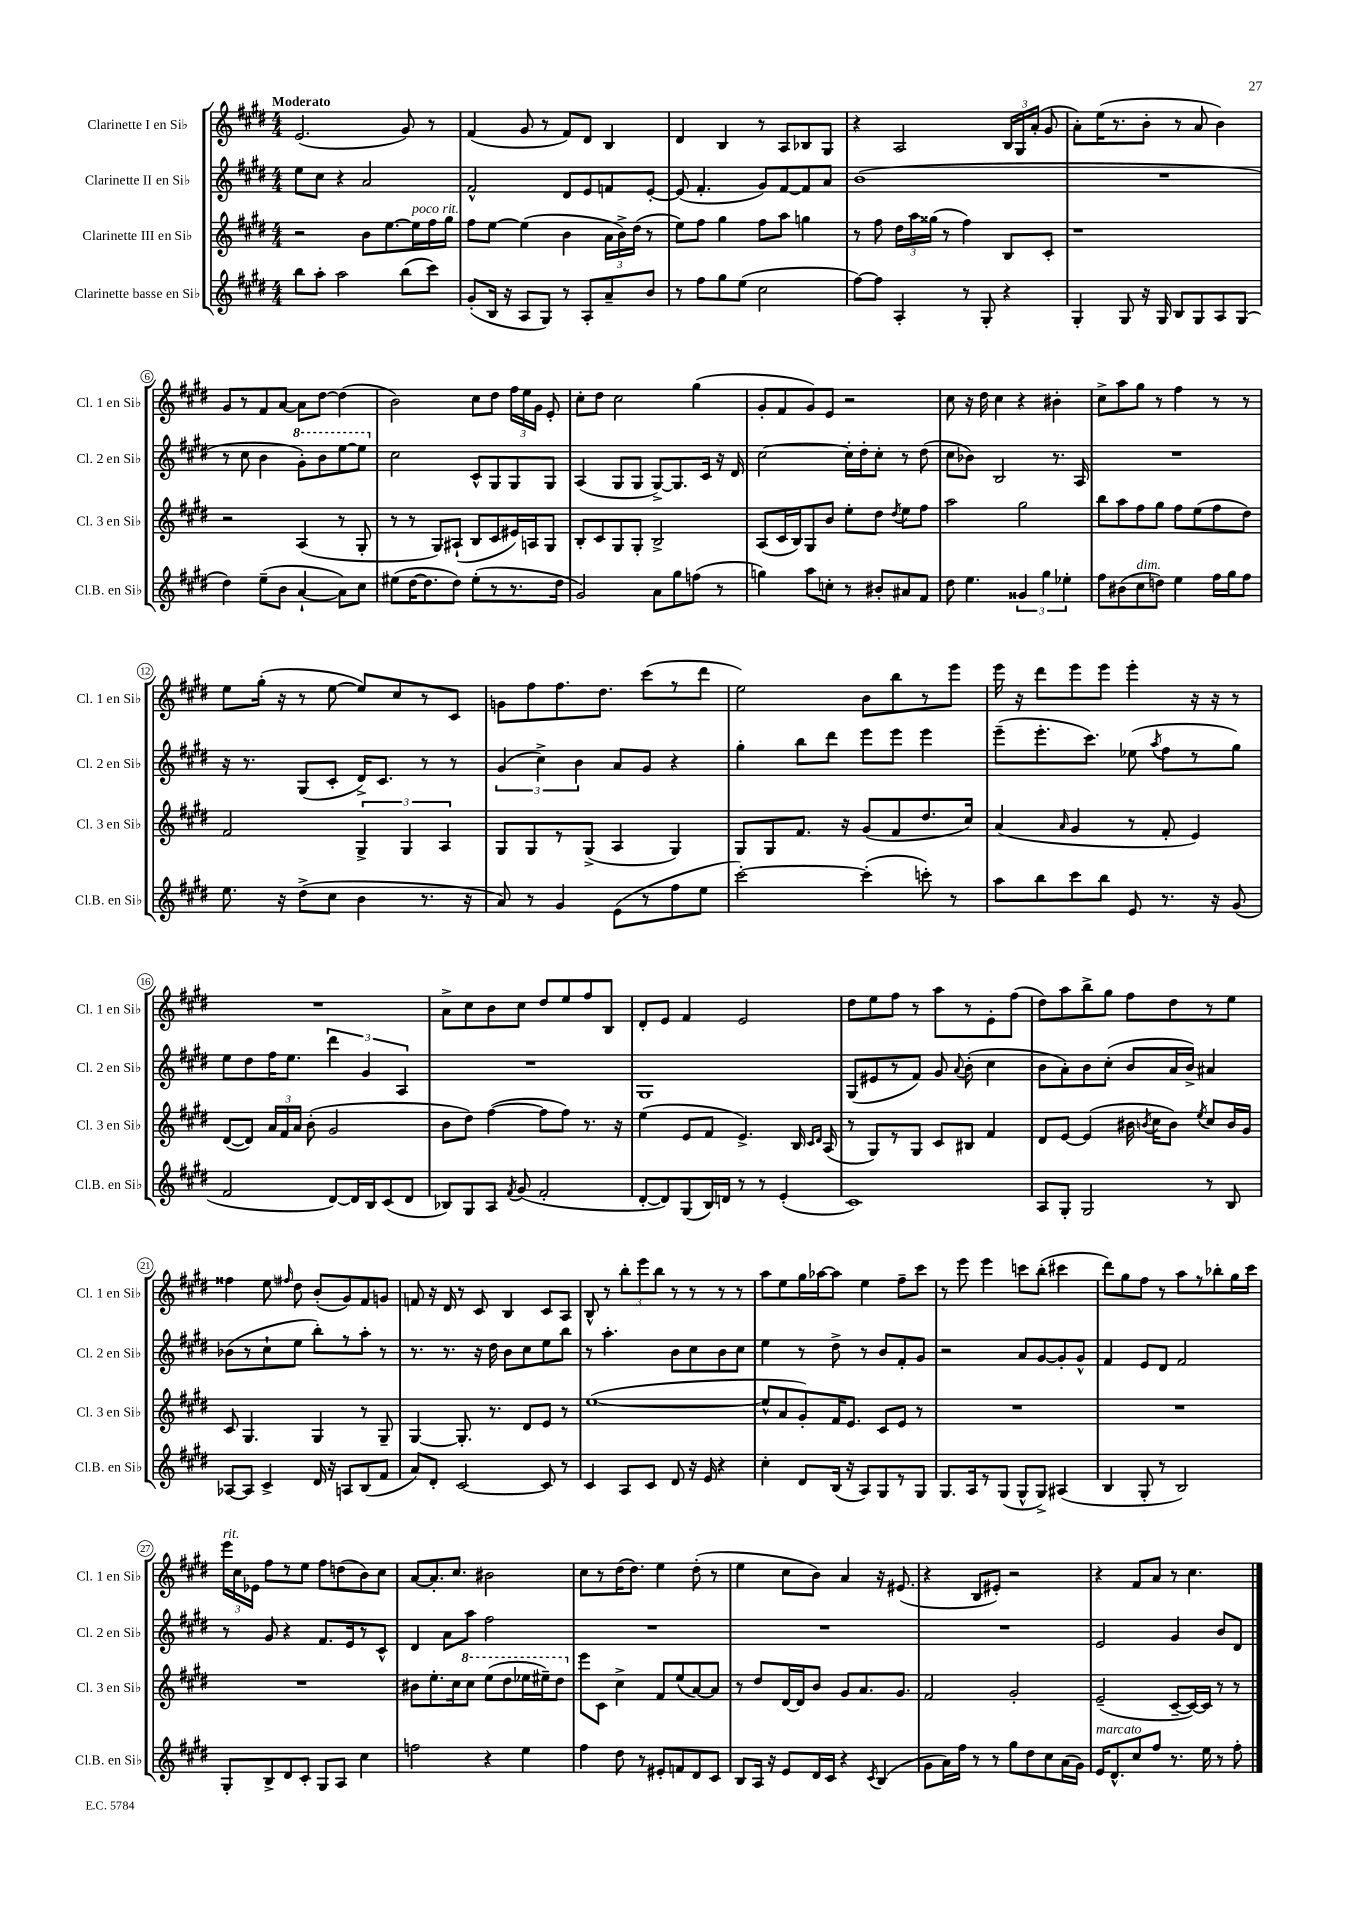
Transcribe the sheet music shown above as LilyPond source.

<<
\new StaffGroup <<
\new Staff = "s0" \with { instrumentName = "Clarinette I en Sib" shortInstrumentName = "Cl. 1 en Sib" } {
    \clef treble \key e \major \numericTimeSignature \time 4/4 \tempo "Moderato"
    \autoBeamOff e'2.( gis'8) r8 |
    fis'4( gis'8 r8 fis'8[) dis'8] b4 |
    dis'4 b4 r8 a8[ bes8 gis8] |
    r4 a2 \tuplet 3/2 { b16[ gis16 a'16]-.( } gis'8 |
    a'8[-.) e''16( r8. b'8]-. r8 a'8 b'4) |
    gis'8[ r8 fis'8 a'8]~ a'8[ dis''8]~ dis''4( |
    b'2) cis''8[ dis''8] \tuplet 3/2 { fis''16[ e''16 gis'16] } e'8-. |
    cis''8[-. dis''8] cis''2 gis''4( |
    gis'8[-. fis'8 gis'8) e'8] r2 |
    cis''8 r16 dis''16 cis''4 r4 bis'4-. |
    cis''8[-> a''8 gis''8] r8 fis''4 r8 r8 |
    e''8[ gis''16]-.( r16 r8 e''8~ e''8[) cis''8 r8 cis'8] |
    g'8[ fis''8 fis''8. dis''8.] cis'''8[( r8 dis'''8] |
    e''2) b'8[ b''8 r8 e'''8] |
    e'''16 r16 dis'''8[ e'''8 e'''8] e'''4-. r16 r16 r8 |
    R1 |
    a'8[-> cis''8 b'8 cis''8] dis''8[ e''8 fis''8 b8] |
    dis'8[-. e'8] fis'4 e'2 |
    dis''8[ e''8 fis''8] r8 a''8[ r8 e'8-. fis''8]( |
    dis''8[) a''8 b''8-> gis''8] fis''8[ dis''8 r8 e''8] |
    fisis''4 e''8 \grace { fis''16 } dis''8 b'8[-.( gis'8) fis'8 g'8] |
    f'8 r16 dis'16 r8 cis'8 b4 cis'8[ a8] |
    b8-^ r8 \tuplet 3/2 { b''8[-. e'''8 b''8] } r8 r8 r8 r8 |
    a''8[ e''8 gis''16 aes''16~ aes''8] e''4 fis''8[-- cis'''8] |
    r8 e'''8 e'''4 c'''8[ b''8]-.( cis'''4 |
    dis'''8[) gis''8 fis''8] r8 a''8[ r8 bes''8-. gis''16 cis'''16] |
    \tuplet 3/2 { e'''16[^\markup { \italic "rit." } cis''16 ees'16] } fis''8[ r8 e''8] fis''8[ d''8( b'8) cis''8] |
    a'8[~ a'8.-. cis''8.] bis'2 |
    cis''8[ r8 dis''16( dis''8.]) e''4 dis''8-.( r8 |
    e''4 cis''8[ b'8]) a'4 r16 eis'8.( |
    r4 b8[ eis'8]-.) r2 |
    r4 fis'8[ a'8] r8 cis''4. \bar "|." |
}
\new Staff = "s1" \with { instrumentName = "Clarinette II en Sib" shortInstrumentName = "Cl. 2 en Sib" } {
    \clef treble \key e \major \numericTimeSignature \time 4/4
    \autoBeamOff e''8[ cis''8] r4 a'2 |
    fis'2-^ dis'8[ e'8 f'8 e'8]~-. |
    e'8( fis'4.-. gis'8[) fis'8~ fis'8 a'8] |
    b'1( |
    R1 |
    r8 cis''8 b'4 \ottava #1 gis''8[-.) b''8 e'''8~ e'''8] \ottava #0 |
    cis''2 cis'8[-^ gis8 gis8 gis8] |
    a4( gis8[ gis8] gis8[~->) gis8. cis'16] r16 dis'16 |
    cis''2~ cis''16[-. dis''16-. cis''8]-. r8 dis''8( |
    cis''8[ bes'8]) b2 r8. a16 |
    R1 |
    r16 r8. gis8[( cis'8]-. dis'16[->) cis'8.] r8 r8 |
    \tuplet 3/2 { gis'4( cis''4->) b'4 } a'8[ gis'8] r4 |
    gis''4-. b''8[ dis'''8] e'''8[ e'''8] e'''4 |
    e'''8[--( e'''8.-. cis'''8.]) ees''8( \acciaccatura { a''8 } fis''8[ r8 gis''8]) |
    e''8[ dis''8 fis''16 e''8.] \tuplet 3/2 { dis'''4 gis'4 a4 } |
    R1 |
    gis1 |
    gis8[( eis'8 r8 fis'8]) gis'8 \appoggiatura { a'8 } b'8-.( cis''4 |
    b'8[ a'8-.) b'8 cis''8]-.( b'8[ a'16 b'16]->) ais'4 |
    bes'8[( r8 cis''8-! e''8] b''8[-.) r8 a''8]-. r8 |
    r8. r8. r16 dis''16 b'8[ cis''8 e''8 b''8] |
    r8 a''4.-. b'8[ cis''8 b'8 cis''8] |
    e''4 r8 dis''8-> r8 b'8[ fis'8-. gis'8] |
    r2 a'8[ gis'8~ gis'8-. gis'8]-^ |
    fis'4 e'8[ dis'8] fis'2 |
    r8 gis'8 r4 fis'8.[ e'16 r8 cis'8]-^ |
    dis'4 a'8[ a''8] fis''2 |
    R1 |
    R1 |
    R1 |
    e'2 gis'4 b'8[ dis'8] \bar "|." |
}
\new Staff = "s2" \with { instrumentName = "Clarinette III en Sib" shortInstrumentName = "Cl. 3 en Sib" } {
    \clef treble \key e \major \numericTimeSignature \time 4/4
    \autoBeamOff r2 b'8[ e''8.~ e''16^\markup { \italic "poco rit." } fis''16 gis''16] |
    fis''8[ e''8]~ e''4( b'4 \tuplet 3/2 { a'16[ b'16->) dis''16]( } r8 |
    e''8[) fis''8] gis''4 fis''8[ a''8] g''4 |
    r8 fis''8 \tuplet 3/2 { dis''16[ a''16 gisis''16]( } r8 fis''4) b8[ cis'8]-. |
    r1 |
    r2 a4( r8 gis8-. |
    r8 r8 gis8[) ais8]-!( b8[ cis'8 eis'16) a16 gis8] |
    b8[-. cis'8 gis8 gis8]-. b2-> |
    a8[( cis'16 b16) gis8 b'8] e''8[-. dis''8] \acciaccatura { dis''8 } e''8[ fis''8] |
    a''2 gis''2 |
    b''8[ a''8 fis''8 gis''8] fis''8[ e''8( fis''8 dis''8]) |
    fis'2 \tuplet 3/2 { gis4-> gis4 a4 } |
    gis8[ gis8 r8 gis8]->( a4 gis4) |
    gis8[ gis8 fis'8.] r16 gis'8[( fis'8 dis''8. cis''16]) |
    a'4( \grace { a'16 } gis'4 r8 fis'8-. e'4) |
    dis'8[~( dis'8]) \tuplet 3/2 { a'16[ fis'16 a'16] } b'8-.( gis'2 |
    b'8[ dis''8]) fis''4~( fis''8[ fis''8]) r8. r16 |
    e''4( e'8[ fis'8] e'4.->) b16 \grace { cis'16[ dis'16] } a16( |
    r8 gis8[) r8 gis8] cis'8[ bis8] fis'4 |
    dis'8[ e'8]~ e'4( bis'16 \acciaccatura { b'8 } cis''16[ b'8]) \acciaccatura { e''8 } cis''8[ b'16 gis'16] |
    cis'8 gis4. gis4 r8 gis8-- |
    gis4~ gis8.-. r8. dis'8[ e'8] r8 |
    e''1~( |
    e''8[-^ a'8 gis'8-.) fis'16 e'8.] cis'8[ e'8] r8 |
    R1 |
    R1 |
    R1 |
    bis'8[ e''8.-. cis''16 \ottava #1 cis'''8] e'''8[( dis'''8 ees'''16 eis'''16--) dis'''8] \ottava #0 |
    e'''8[ cis'8] cis''4-> fis'8[ e''8( a'8~) a'8] |
    r8 dis''8[ dis'16~ dis'16 b'8] gis'8[ a'8. gis'8.] |
    fis'2 gis'2-. |
    e'2--( cis'8[~-- cis'16~) cis'16] r8 r8 \bar "|." |
}
\new Staff = "s3" \with { instrumentName = "Clarinette basse en Sib" shortInstrumentName = "Cl.B. en Sib" } {
    \clef treble \key e \major \numericTimeSignature \time 4/4
    \autoBeamOff b''8[ a''8]-. a''2 b''8[( cis'''8]) |
    gis'8[-.( b16] r16 a8[ gis8]) r8 a8[-. a'8-- b'8] |
    r8 fis''8[ gis''8 e''8]( cis''2 |
    fis''8[~) fis''8] a4-. r8 gis8-. r4 |
    gis4-. gis8 r16 gis16 b8[ gis8 a8 gis8]( |
    dis''4) e''8[--( b'8] a'4~-! a'8[) cis''8] |
    eis''8[( dis''16~ dis''8. dis''8]) eis''8[-.( r8 r8. dis''16] |
    gis'2) a'8[ gis''8 f''8]( r8 |
    g''4) a''8[ c''8]-. r8 bis'8[-. ais'8 fis'8] |
    dis''8 e''4. \tuplet 3/2 { gisis'4 gis''4 ees''4-. } |
    fis''8[ bis'8( cis''8^\markup { \italic "dim." } d''8]) e''4 fis''16[ gis''16 fis''8] |
    e''8. r16 dis''8[->( cis''8] b'4 r8. r16 |
    a'8) r8 gis'4 e'8[( r8 fis''8 e''8] |
    cis'''2~-.) cis'''4-.( c'''8-.) r8 |
    a''8[ b''8 cis'''8 b''8] e'8 r8. r16 gis'8( |
    fis'2 dis'8[~) dis'16 b16 cis'8( dis'8] |
    bes8[) gis8 a8] \acciaccatura { fis'8 } gis'8( fis'2-. |
    dis'8[~-. dis'8) gis8( b16) d'16] r8 r8 e'4-.( |
    cis'1) |
    a8[ gis8]-. gis2 r8 b8 |
    aes8[~ aes8] cis'4-> dis'16 r16 a8[ b8( fis'8] |
    a'8[) dis'8]-. cis'2~ cis'8 r8 |
    cis'4 a8[ cis'8] dis'8 r16 e'16 r4 |
    cis''4-. dis'8[ b16]( r16 a8[) gis8 r8 gis8] |
    gis8.[ a16 r8 gis8]( gis8[-^ gis8]->) ais4( |
    b4 gis8-. r8 b2) |
    gis8[-. b8-> dis'8 cis'8]-. gis8[ a8] cis''4 |
    f''2 r4 e''4 |
    fis''4 dis''8 r8 eis'8[-. f'8 dis'8 cis'8] |
    b8[ a16] r16 e'8[ dis'16 cis'16] r4 \acciaccatura { cis'8 } b4( |
    gis'8[ a'16) fis''16] r8 r8 gis''8[ dis''8 cis''8 a'16( gis'16]) |
    e'16[^\markup { \italic "marcato" } dis'8.-^ cis''8 fis''8] r8. e''16 r8 fis''8-. \bar "|." |
}
>>
>>
\layout { \context { \Score \override BarNumber.stencil = #(make-stencil-circler 0.1 0.3 ly:text-interface::print) } }
